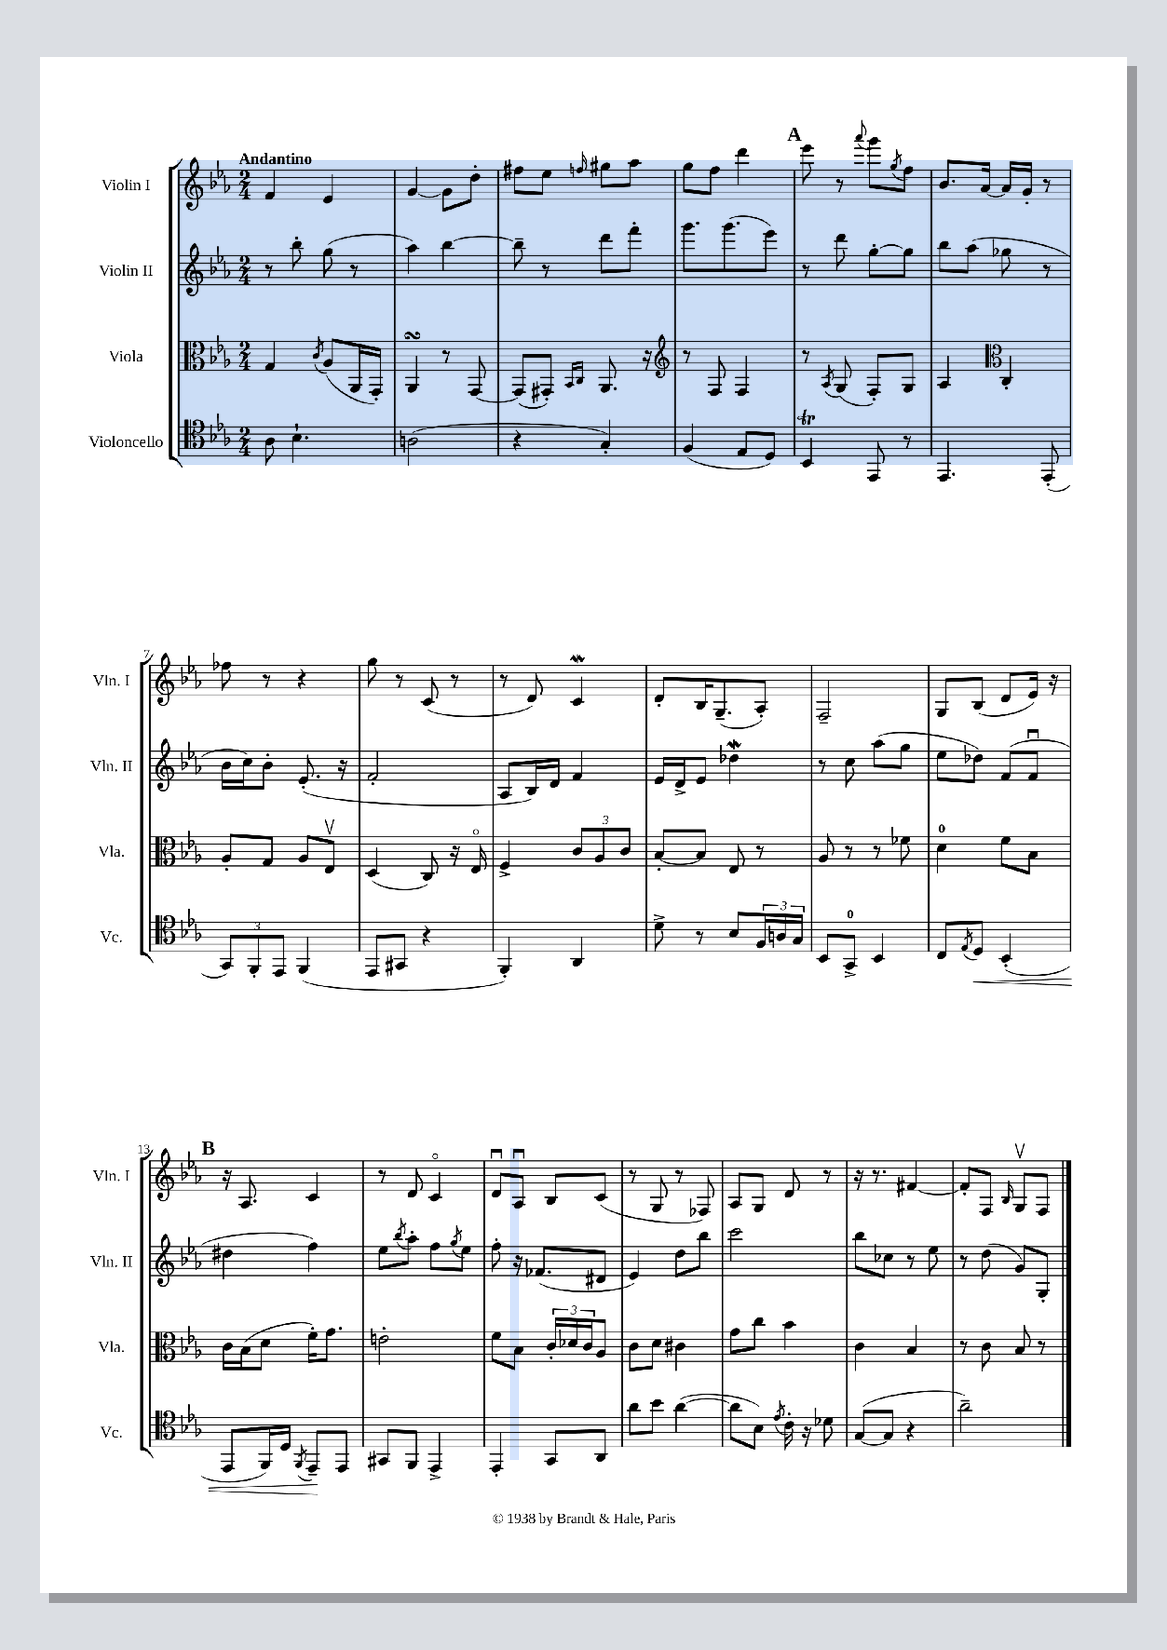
<<
\new StaffGroup <<
\new Staff = "s0" \with { instrumentName = "Violin I" shortInstrumentName = "Vln. I" } {
    \clef treble \key ees \major \numericTimeSignature \time 2/4 \tempo "Andantino"
    f'4 ees'4 |
    g'4~ g'8 d''8-. |
    fis''8 ees''8 \grace { f''16 } gis''8 aes''8 |
    g''8 f''8 d'''4 |
    \mark \markup { \bold "A" } ees'''8 r8 \appoggiatura { aes'''8 } g'''8 \acciaccatura { g''8 } f''8 |
    bes'8. aes'16~ aes'16 g'16-. r8 |
    fes''8 r8 r4 |
    g''8 r8 c'8( r8 |
    r8 d'8) c'4\mordent |
    d'8-. bes16 g8.--( aes8-.) |
    f2-- |
    g8 bes8( d'8 ees'16) r16 |
    \mark \markup { \bold "B" } r16 aes8. c'4 |
    r8 d'8 c'4\flageolet |
    d'8\downbow aes8\downbow bes8 c'8( |
    r8 g8 r8 fes8) |
    aes8 g8 d'8 r8 |
    r16 r8. fis'4~ |
    fis'8-. f8 \grace { bes16 } g8\upbow f8 \bar "|." |
}
\new Staff = "s1" \with { instrumentName = "Violin II" shortInstrumentName = "Vln. II" } {
    \clef treble \key ees \major \numericTimeSignature \time 2/4
    r8 bes''8-. g''8( r8 |
    aes''4) bes''4~ |
    bes''8-- r8 d'''8 f'''8-. |
    g'''8. g'''8.( ees'''8) |
    \mark \markup { \bold "A" } r8 d'''8 g''8~-. g''8 |
    bes''8 aes''8( ges''8 r8 |
    bes'16 c''16) bes'8-. ees'8.-.( r16 |
    f'2-. |
    aes8 bes16) d'16 f'4 |
    ees'16 d'16-> ees'8 des''4\mordent |
    r8 c''8 aes''8( g''8 |
    ees''8 des''8) f'8( f'8\downbow |
    \mark \markup { \bold "B" } dis''4 f''4) |
    ees''8 \acciaccatura { bes''8 } aes''8-. f''8 \acciaccatura { g''8 } ees''8 |
    f''8-. r16 fes'8.( dis'8 |
    ees'4) d''8 bes''8 |
    c'''2 |
    bes''8 ces''8 r8 ees''8 |
    r8 d''8( g'8) g8-. \bar "|." |
}
\new Staff = "s2" \with { instrumentName = "Viola" shortInstrumentName = "Vla." } {
    \clef alto \key ees \major \numericTimeSignature \time 2/4
    g4 \acciaccatura { c'8 } aes8( aes,16 g,16-.) |
    aes,4\turn r8 g,8~ |
    g,8( gis,8-.) \grace { bes,16 c16 } aes,8. r16 |
    \clef treble r8 f8 f4 |
    \mark \markup { \bold "A" } r8 \acciaccatura { aes8 } g8( f8-.) g8 |
    aes4 \clef alto c4-. |
    aes8-. g8 aes8 ees8\upbow |
    d4( c8) r16 ees16\flageolet |
    f4-> \tuplet 3/2 { c'8 aes8 c'8 } |
    bes8~-. bes8 ees8 r8 |
    aes8 r8 r8 fes'8 |
    d'4-0 f'8 bes8 |
    \mark \markup { \bold "B" } c'16 bes16( d'8 f'16-.) g'8. |
    e'2-. |
    f'8 bes8 \tuplet 3/2 { c'16-. des'16 c'16 } aes8 |
    c'8 d'8 cis'4 |
    g'8 c''8 bes'4 |
    c'4 bes4 |
    r8 c'8 bes8 r8 \bar "|." |
}
\new Staff = "s3" \with { instrumentName = "Violoncello" shortInstrumentName = "Vc." } {
    \clef tenor \key ees \major \numericTimeSignature \time 2/4
    aes8 bes4.-! |
    a2( |
    r4 g4-.) |
    f4( ees8 d8) |
    \mark \markup { \bold "A" } bes,4\trill ees,8 r8 |
    ees,4. ees,8-.( |
    \tuplet 3/2 { g,8) f,8-. ees,8 } f,4( |
    ees,8 gis,8 r4 |
    f,4-.) aes,4 |
    d'8-> r8 bes8 \tuplet 3/2 { f16 a16 g16 } |
    bes,8 g,8-0-> bes,4 |
    c8 \acciaccatura { ees8 } d8\< bes,4-.( |
    \mark \markup { \bold "B" } ees,8 f,16) d16 \acciaccatura { f,8 } ees,8--\! ees,8 |
    gis,8 f,8 ees,4-> |
    ees,4-. g,8 aes,8 |
    aes'8 bes'8 aes'4~( |
    aes'8 bes8) \acciaccatura { ees'8 } c'16-. r16 des'8 |
    g8~( g8 r4 |
    aes'2--) \bar "|." |
}
>>
>>
